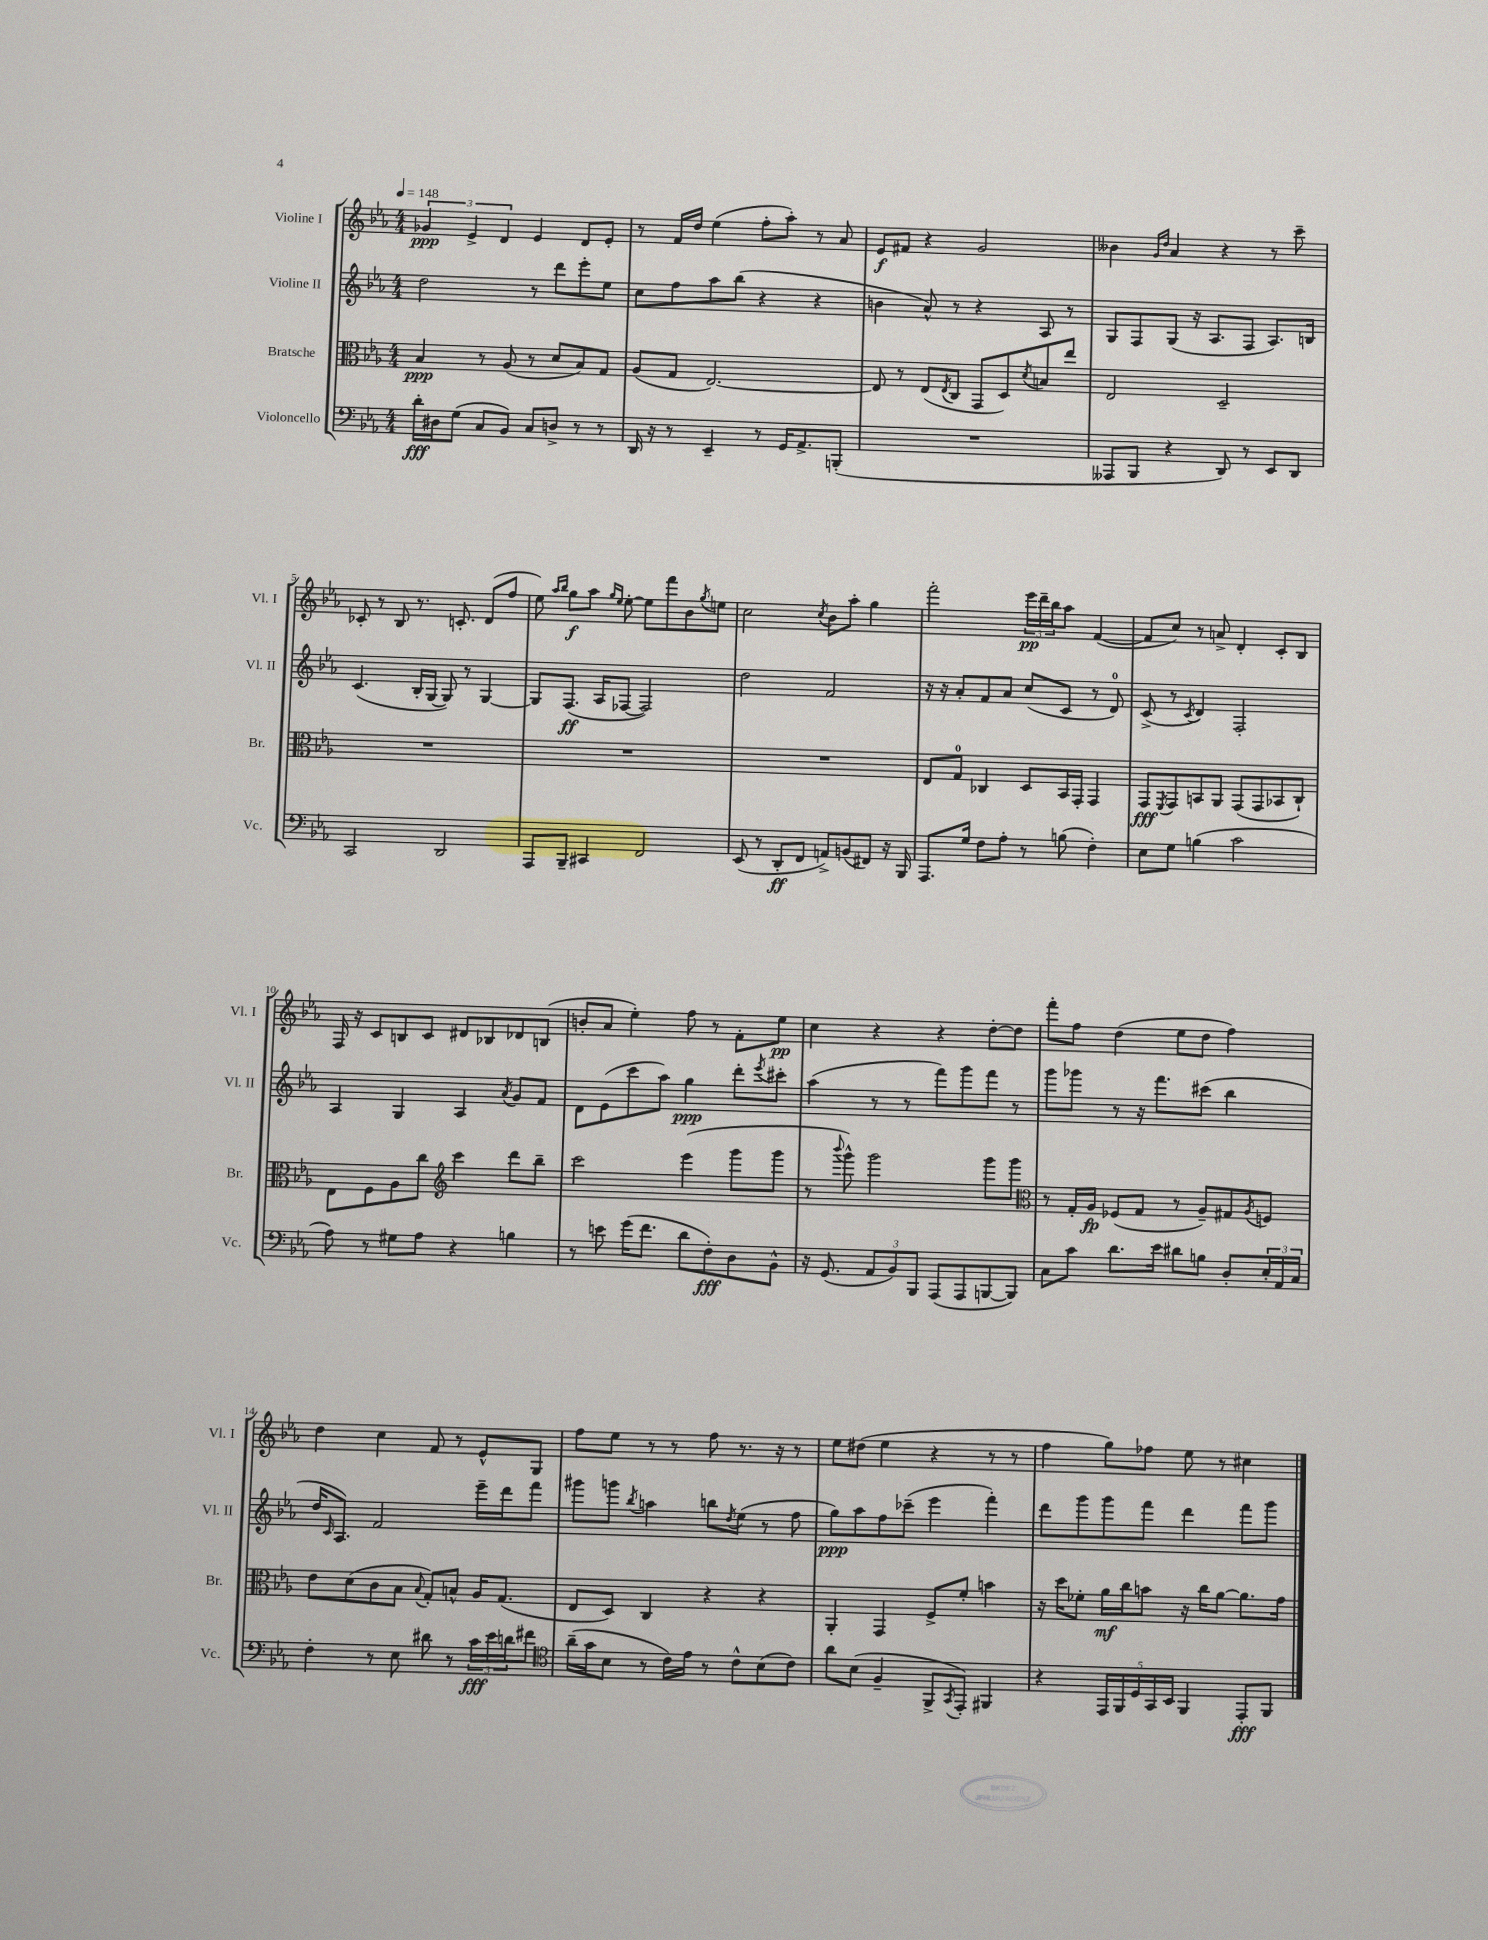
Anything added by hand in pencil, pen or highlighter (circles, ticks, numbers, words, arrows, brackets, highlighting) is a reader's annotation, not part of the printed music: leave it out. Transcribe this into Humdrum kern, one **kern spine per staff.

**kern	**kern	**kern	**kern
*staff4	*staff3	*staff2	*staff1
*clefF4	*clefC3	*clefG2	*clefG2
*k[b-e-a-]	*k[b-e-a-]	*k[b-e-a-]	*k[b-e-a-]
*M4/4	*M4/4	*M4/4	*M4/4
*MM148	*MM148	*MM148	*MM148
16d'\LL	4B-/	2dd\	6g-/
16D#\J	.	.	.
(8G\J	.	.	.
.	.	.	6e-^/
8C/L	8r	.	.
.	.	.	6d/
8BB-/J)	(8A-/	.	.
8C/L	8r	8r	4e-/
8D^/J	8d/L	8ddd\L	.
8r	8B-/)	8eee-'\	8d/L
8r	8G/J	8ee-\J	8e-'/J
=	=	=	=
16DD/	(8A-/L	8cc\L	8r
16r	.	.	.
8r	8G/J	8ff\	16f/LL
.	.	.	16dd/JJ
4EE-~/	[2.E-/)	8aa-\	(4ee-\
.	.	(8bb-\J	.
8r	.	4r	8ff'\L
16GG/LK	.	.	8aa-'\J)
8.AA-^/	.	.	.
.	.	4r	8r
(8BBB'/J	.	.	8a-/
=	=	=	=
1r	8E-/]	4b\	8e-/L
.	8r	.	8f#/J
.	(8E-/L	8a-^^/)	4r
.	8qE-/	.	.
.	8C/J	8r	.
.	8GG/L	4r	2g/
.	8D/)	.	.
.	8qd/	.	.
.	8B/	8A-/	.
.	8ee-/J	8r	.
=	=	=	=
8AAA--/L	2E-/	8G/L	4b--\
8BBB-/J	.	8F/	.
.	.	.	16qqg/LL
.	.	.	16qqdd/JJ
4r	.	(8G/J	4a-/
.	.	16r	.
.	.	8.A-/L	.
8DD/)	2D~/	.	4r
8r	.	8F/J	.
8EE-/L	.	8.A-/L)	8r
8DD/J	.	.	8ccc~\
.	.	16B/Jk	.
=	=	=	=
2CC/	1r	(4.c/	8c-'/
.	.	.	8r
.	.	.	8B-/
.	.	16B-'/LL	8.r
.	.	[16G/JJ	.
2DD/	.	8G/])	.
.	.	.	8.c'/
.	.	8r	.
.	.	[4G/	(8d/L
.	.	.	8ff/J
=	=	=	=
8AAA-/L	1r	8G/]L	8ee-\)
.	.	.	16qqaa-/LL
.	.	.	16qqbb-/JJ
8BBB-~/J	.	(8.F/J	8gg\L
4CC#/	.	.	8aa-\J
.	.	16A-/LK	.
.	.	.	16qqgg/LL
.	.	.	16qqee-/JJ
.	.	[8F-/J	[8ee-'\
2FF/	.	2F-/])	8ee-\]L
.	.	.	8fff\
.	.	.	8b-\
.	.	.	8qgg/
.	.	.	8ee\J
=	=	=	=
(8EE-/	1r	2dd\	2cc\
8r	.	.	.
8DD'/L	.	.	.
8FF/J	.	.	.
.	.	.	8qcc/
8AA^/L)	.	2f/	8b-\L
(8BB/	.	.	8aa-'\J
8FF#/J)	.	.	4gg\
16r	.	.	.
16BBB-/	.	.	.
=	=	=	=
8.AAA-/L	8E-/L	16r	2fff'\
.	.	16r	.
.	8G/J	8a-'/L	.
16G/Jk	.	.	.
8F\L	4C-/	8f/	.
8A-'\J	.	8a-/J	.
8r	8D/L	(8cc/L	24eee-\LL
.	.	.	24ddd~\
.	.	.	24bb-\J
(8B\	16BB-/L	8c/J	8aa-\J
.	16GG'/JJ	.	.
4F'\)	4GG/	8r	([4f/
.	.	8d/)	.
=	=	=	=
8E-\L	8GG/L	(8c^/	8f/]L
.	8qFF/	.	.
8G\J	8GG/	8r	8cc/J)
.	.	8qc/	.
(4B\	8BB/	4d/)	8r
.	8AA-/J	.	8a^/
2c\	(8GG/L	2F'/	4d'/
.	8GG/	.	.
.	8BB-/	.	8c'/L
.	8C`/J)	.	8B-/J
=	=	=	=
8A-\)	8E-\L	4A-/	16F/
.	.	.	16r
8r	8F\	.	8c/L
8G#\L	8A-\	4G/	8B/
8A-\J	8cc\J	.	8c/J
*	*clefG2	*	*
4r	4ccc\	4A-/	8d#/L
.	.	.	8B-/
.	.	8qa-/	.
4B\	8ddd\L	8g/L	8d-/
.	8bb-~\J	8f/J	(8B/J
=	=	=	=
8r	2ccc\	8d\L	8b'/L
8e\	.	(8e-\	8a-/J
(16g\LK	.	8ccc\	4ee-'\)
8.f\J	.	.	.
.	.	8aa-\J)	.
8d\L	(4eee-\	4gg\	8ff\
8F'\)	.	.	8r
8D\	8ggg\L	8ddd'\L	8f'\L
.	.	8qeee-/	.
8BB-^^\J	8ggg\J	8ccc#'\J	8ee-\J
=	=	=	=
16r	8r	(4aa-\	4cc\
(8.GG/	.	.	.
.	8qqbbb-/	.	.
.	8ggg^^\)	.	.
12AA-/L	2ggg\	8r	4r
12BB-/)	.	.	.
.	.	8r	.
12BBB-/J	.	.	.
(8AAA-/L	.	8fff\L)	4r
8AAA-/	.	8ggg\	.
[8BBB/	8ggg\L	8fff\J	[8dd'\L
8BBB/]J)	8ggg\J	8r	8dd\]J
=	=	=	=
*	*clefC3	*	*
8C\L	8r	8ggg\L	8fff'\L
8c\J	16G'/LL	8ggg-\J	8ff\J
.	16A-/JJ	.	.
8.d\L	(8F-/L	8r	(4dd\
.	8G/J	16r	.
16e-\Jk	.	8.fff\L	.
8d#\L	8r	.	8ee-\L
8B\J	8A-~/L)	(8ccc#\J	8dd\J
8D'/L	8G#/	4bb-\	4ff\)
.	8qA-/	.	.
24E-'/L	8F/J	.	.
24AA-/	.	.	.
24C/JJ	.	.	.
=	=	=	=
4F'\	8e-\L	16dd/LK	4dd\
.	.	16qqc/	.
.	.	8.A-/J)	.
.	(8d\	.	.
8r	8c\	2f/	4cc\
8E-\	8B-\J	.	.
.	8qqB-/	.	.
8d#\	8G'/L)	.	8f/
8r	8B^^/J	.	8r
24c\LL	16A-/LK	16eee-~\LL	8e-^^/L
24e-\	.	.	.
.	(8.G/J	16ddd\J	.
24d\J	.	.	.
8f#\J	.	8fff\J	8G/J
=	=	=	=
*clefC4	*	*	*
(16a-~\LL	8E-/L	8ggg#\L	8ff\L
16g\J	.	.	.
8B-\J	8D/J)	8ggg\J	8ee-\J
.	.	8qbb-/	.
8r	4C/	4aa\	8r
16c\LL)	.	.	8r
16e-\JJ	.	.	.
8r	4r	8bb\L	8ff\
.	.	8qdd/	.
8c^^\L	.	(8ee-\J	8.r
(8B-\	4r	8r	.
.	.	.	16r
8c\J)	.	8ff\	8r
=	=	=	=
8a-\L	4AA-'/	8gg\L)	8ee-\L
(8B-\J	.	8aa-\	(8dd#\J
4F~/	4GG/	8ff\	4ee-\
.	.	(8ccc-~\J	.
8FF^/L	8F^/L	4eee-\	4r
8qGG/	.	.	.
8EE-'/J)	8f'/J	.	.
4FF#/	4b\	4fff'\)	8r
.	.	.	8r
=	=	=	=
4r	16r	8ddd\L	4ff\
.	16dd\LK	.	.
.	8f-'\J	8ggg\	.
20EE-/LL	16a-\LL	8ggg\	8gg\L)
20FF/	.	.	.
.	16cc\J	.	.
20D/	.	.	.
.	8b\J	8fff\J	8ff-\J
20GG/	.	.	.
20BB-/JJ	.	.	.
4FF/	16r	4ddd\	8ee-\
.	16cc\LK	.	.
.	[8a-\J	.	8r
8EE-'/L	8.a-\]L	8fff\L	4cc#\
8FF/J	.	8ggg\J	.
.	16g\Jk	.	.
==	==	==	==
*-	*-	*-	*-
